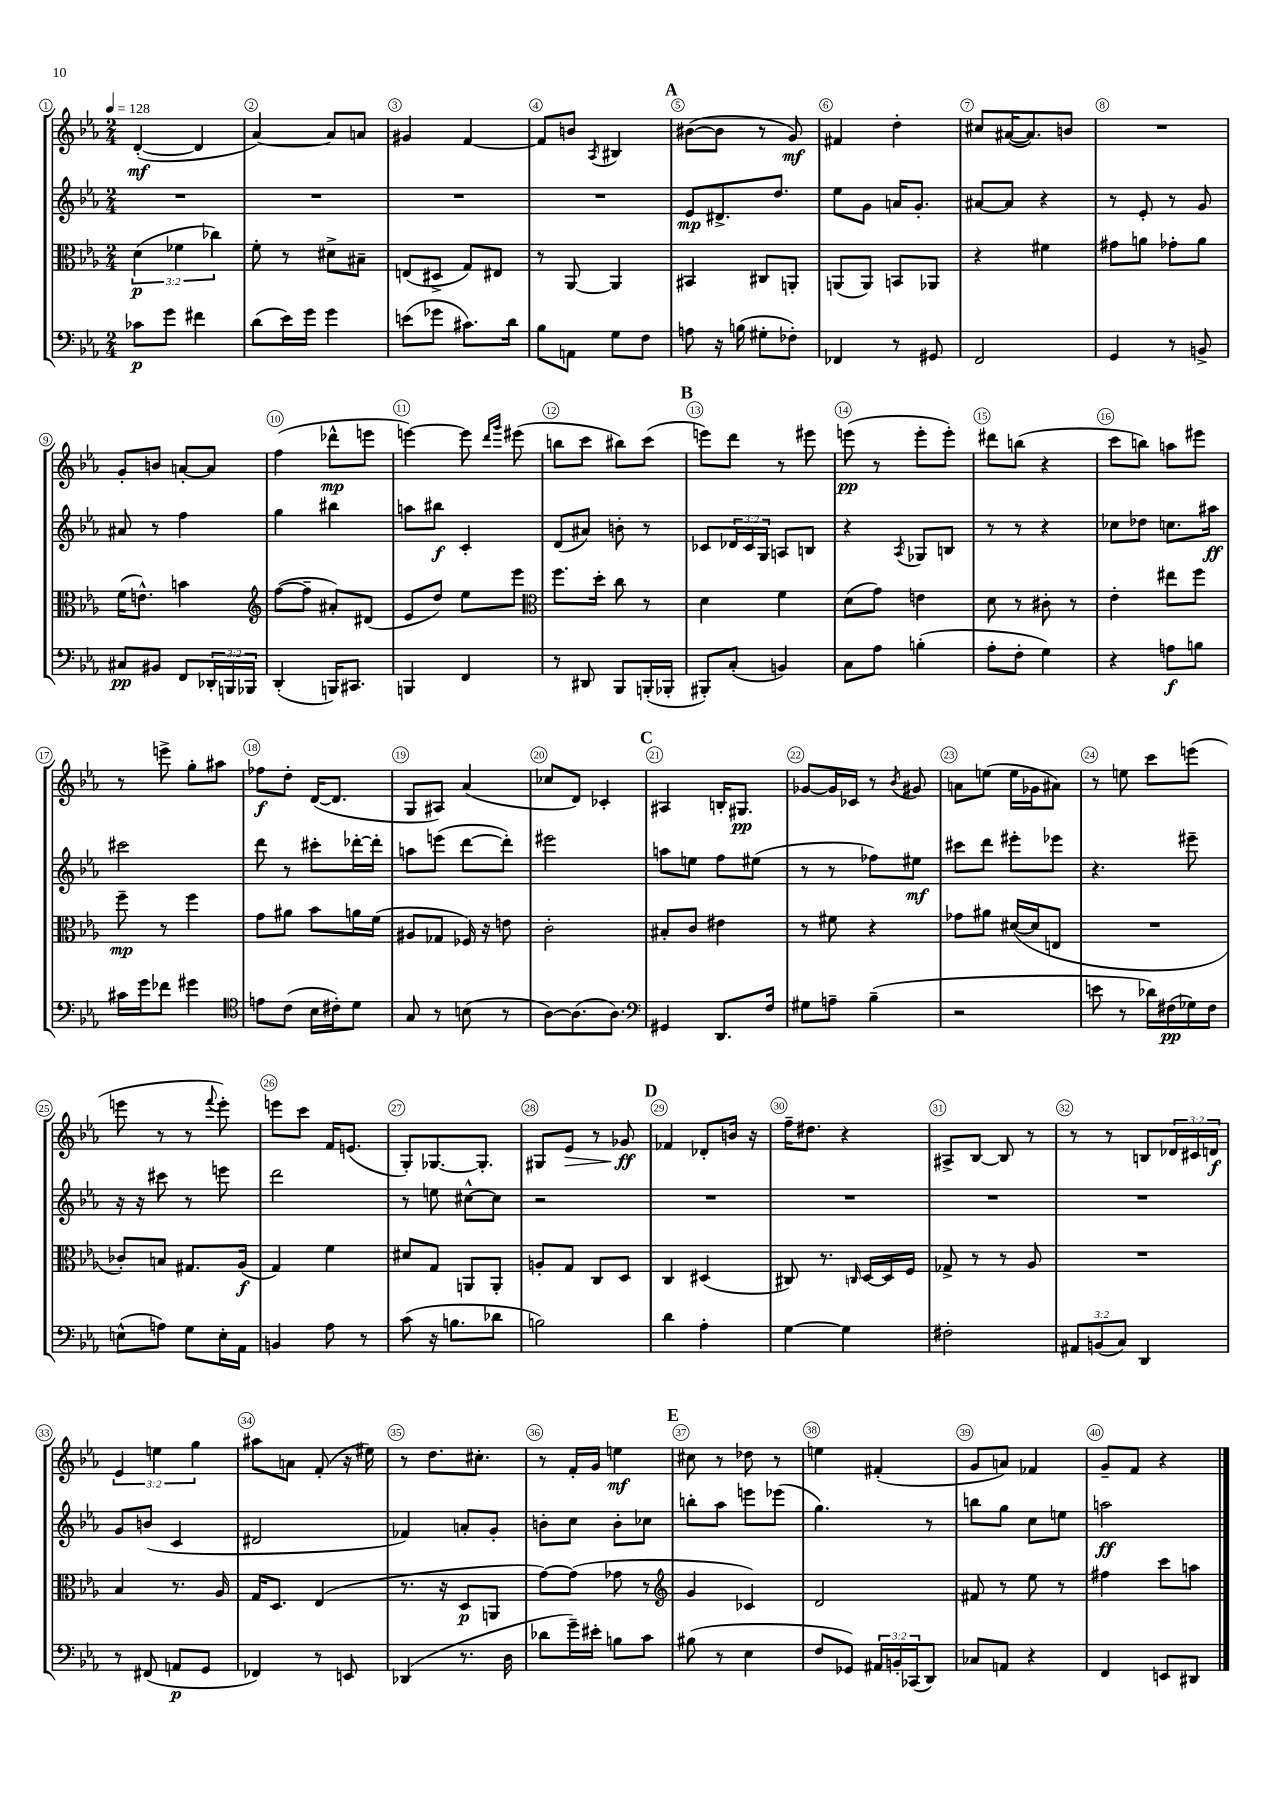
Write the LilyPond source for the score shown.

<<
\new StaffGroup <<
\new Staff = "s0" {
    \clef treble \key ees \major \numericTimeSignature \time 2/4 \override Staff.TupletNumber.text = #tuplet-number::calc-fraction-text \tempo 4 = 128
    d'4~-.\mf( d'4 |
    aes'4~) aes'8 a'8 |
    gis'4 f'4~ |
    f'8 b'8 \acciaccatura { aes8 } bis4 |
    \mark \markup { \bold "A" } bis'8~( bis'8 r8 g'8\mf) |
    fis'4 d''4-. |
    cis''8 ais'16~( ais'8.) b'8 |
    R2 |
    g'8-. b'8 a'8~-. a'8 |
    f''4( des'''8-^\mp e'''8 |
    e'''4~) e'''8 \grace { d'''16 g'''16 } eis'''8( |
    b''8 c'''8 bis''8) c'''8( |
    \mark \markup { \bold "B" } e'''8) d'''8 r8 eis'''8 |
    e'''8\pp( r8 e'''8-. e'''8-.) |
    dis'''8 b''8( r4 |
    c'''8 b''8) a''8 eis'''8 |
    r8 e'''8-> g''8-. ais''8 |
    fes''8\f d''8-. d'16~( d'8. |
    g8 ais8) aes'4( |
    ces''8 d'8) ces'4-. |
    \mark \markup { \bold "C" } ais4 b16-. gis8.\pp |
    ges'8~ ges'16 ces'16 r8 \acciaccatura { bes'8 } gis'8 |
    a'8 e''8( e''16 ges'16 ais'8) |
    r8 e''8 c'''8 e'''8( |
    e'''8 r8 r8 \appoggiatura { f'''8 } e'''8-.) |
    e'''8 c'''8 f'16 e'8.( |
    g8-.) ges8.~ ges8.-. |
    gis8 ees'8\> r8 ges'8\ff\! |
    \mark \markup { \bold "D" } fes'4 des'8-. b'16 r16 |
    f''16-- dis''8. r4 |
    ais8-> bes8~ bes8 r8 |
    r8 r8 b8 \tuplet 3/2 { des'16 cis'16 d'16\f } |
    \tuplet 3/2 { ees'4 e''4 g''4 } |
    ais''8 a'8 f'8-.( r16 eis''16) |
    r8 d''8. cis''8.-. |
    r8 f'16-. g'16 e''4\mf |
    \mark \markup { \bold "E" } cis''8 r8 des''8 r8 |
    e''4 fis'4-.( |
    g'8 a'8) fes'4 |
    g'8-- f'8 r4 \bar "|." |
}
\new Staff = "s1" {
    \clef treble \key ees \major \numericTimeSignature \time 2/4 \override Staff.TupletNumber.text = #tuplet-number::calc-fraction-text
    R2 |
    R2 |
    R2 |
    R2 |
    \mark \markup { \bold "A" } ees'8\mp dis'8.-> d''8. |
    ees''8 g'8 a'16 g'8.-. |
    ais'8~ ais'8 r4 |
    r8 ees'8-. r8 g'8 |
    ais'8 r8 f''4 |
    g''4 bis''4 |
    a''8 bis''8\f c'4-. |
    d'8( ais'8) b'8-. r8 |
    \mark \markup { \bold "B" } ces'8 \tuplet 3/2 { des'16 ces'16 g16 } a8 b8 |
    r4 \acciaccatura { aes8 } ges8 b8 |
    r8 r8 r4 |
    ces''8 des''8 c''8. ais''16\ff |
    cis'''2 |
    d'''8 r8 cis'''8-. des'''16~-. des'''16-. |
    a''8 e'''8( d'''8~ d'''8-.) |
    eis'''2 |
    \mark \markup { \bold "C" } a''8 e''8 f''8 eis''8( |
    r8 r8 fes''8) eis''8\mf |
    cis'''8 d'''8 eis'''8-. ees'''8 |
    r4. eis'''8-- |
    r16 r16 cis'''8 r8 e'''8 |
    d'''2 |
    r8 e''8 cis''8~-^ cis''8 |
    r2 |
    \mark \markup { \bold "D" } R2 |
    R2 |
    R2 |
    R2 |
    g'8 b'8( c'4 |
    dis'2 |
    fes'4) a'8-. g'8-. |
    b'8-. c''8 b'8-. ces''8 |
    \mark \markup { \bold "E" } b''8-. aes''8 e'''8 ees'''8( |
    g''4.) r8 |
    b''8 g''8 c''8 e''8 |
    a''2\ff \bar "|." |
}
\new Staff = "s2" {
    \clef alto \key ees \major \numericTimeSignature \time 2/4 \override Staff.TupletNumber.text = #tuplet-number::calc-fraction-text
    \tuplet 3/2 { d'4\p( fes'4 ces''4) } |
    f'8-. r8 dis'8-> bis8-- |
    e8( dis8-> g8) eis8 |
    r8 aes,8~ aes,4 |
    \mark \markup { \bold "A" } bis,4 cis8 a,8-. |
    a,8( a,8) b,8 aes,8 |
    r4 fis'4 |
    gis'8 a'8 ges'8-. a'8 |
    f'16( e'8.-^) b'4 |
    \clef treble f''8~( f''8-- ais'8-.) dis'8( |
    ees'8 d''8) ees''8 ees'''8 |
    \clef alto f''8. d''16-. c''8 r8 |
    \mark \markup { \bold "B" } d'4 f'4 |
    d'8( g'8) e'4 |
    d'8 r8 cis'8-. r8 |
    ees'4-. eis''8 f''8 |
    f''8--\mp r8 f''4 |
    g'8 ais'8 bes'8 a'16 f'16( |
    ais8 ges8 fes16) r16 e'8 |
    c'2-. |
    \mark \markup { \bold "C" } bis8-. c'8 eis'4 |
    r8 fis'8 r4 |
    ges'8 ais'8 dis'16~( dis'16 e8 |
    R2 |
    ces'8-.) b8 gis8. aes16\f( |
    g4) f'4 |
    dis'8 g8 a,8 a,8-. |
    a8-. g8 c8 d8 |
    \mark \markup { \bold "D" } c4 dis4( |
    cis8) r8. \grace { c16 } d16~ d16 f16 |
    ges8-> r8 r8 aes8 |
    R2 |
    bes4 r8. aes16 |
    g16 d8. ees4( |
    r8. r16 d8\p a,8 |
    g'8~) g'8( ges'8 r8 |
    \mark \markup { \bold "E" } \clef treble g'4 ces'4) |
    d'2 |
    fis'8 r8 ees''8 r8 |
    fis''4 c'''8 a''8 \bar "|." |
}
\new Staff = "s3" {
    \clef bass \key ees \major \numericTimeSignature \time 2/4 \override Staff.TupletNumber.text = #tuplet-number::calc-fraction-text
    ces'8\p g'8 fis'4 |
    d'8( ees'16) g'16 g'4 |
    e'8( ges'8 cis'8.) d'16 |
    bes8 a,8 g8 f8 |
    \mark \markup { \bold "A" } a8 r16 b16( gis8-. fes8-.) |
    fes,4 r8 gis,8 |
    f,2 |
    g,4 r8 b,8-> |
    cis8\pp bis,8 f,8 \tuplet 3/2 { des,16-. b,,16 bes,,16 } |
    d,4-.( b,,16) cis,8. |
    b,,4 f,4 |
    r8 dis,8 bes,,8 b,,16-.( bes,,16-. |
    \mark \markup { \bold "B" } bis,,8-.) c8-.( b,4) |
    c8 aes8 b4-.( |
    aes8-. f8-. g4) |
    r4 a8\f b8 |
    cis'16 g'16 fes'8 gis'4 |
    \clef tenor e'8 c'8( bes16 cis'16-.) d'8 |
    g8 r8 b8( r8 |
    aes8~) aes8.( aes8.) |
    \mark \markup { \bold "C" } \clef bass gis,4 d,8. f16 |
    gis8 a8-- bes4--( |
    r2 |
    e'8 r8 des'16) fis16\pp( ges16) fis16 |
    e8-^( a8) g8 e16-. aes,16 |
    b,4 aes8 r8 |
    c'8( r16 b8. des'8 |
    b2) |
    \mark \markup { \bold "D" } d'4 aes4-. |
    g4~ g4 |
    fis2-. |
    \tuplet 3/2 { ais,8 b,8( c8) } d,4 |
    r8 fis,8( a,8\p g,8 |
    fes,4) r8 e,8 |
    des,4( r8. d16 |
    des'8 g'16--) eis'16-. b8 c'8 |
    \mark \markup { \bold "E" } bis8( r8 ees4 |
    f8 ges,8) \tuplet 3/2 { ais,16 b,16-. ces,16( } d,8) |
    ces8 a,8 r4 |
    f,4 e,8 dis,8 \bar "|." |
}
>>
>>
\layout { \context { \Score \override BarNumber.break-visibility = ##(#f #t #t) barNumberVisibility = #all-bar-numbers-visible \override BarNumber.stencil = #(make-stencil-circler 0.1 0.3 ly:text-interface::print) } }
